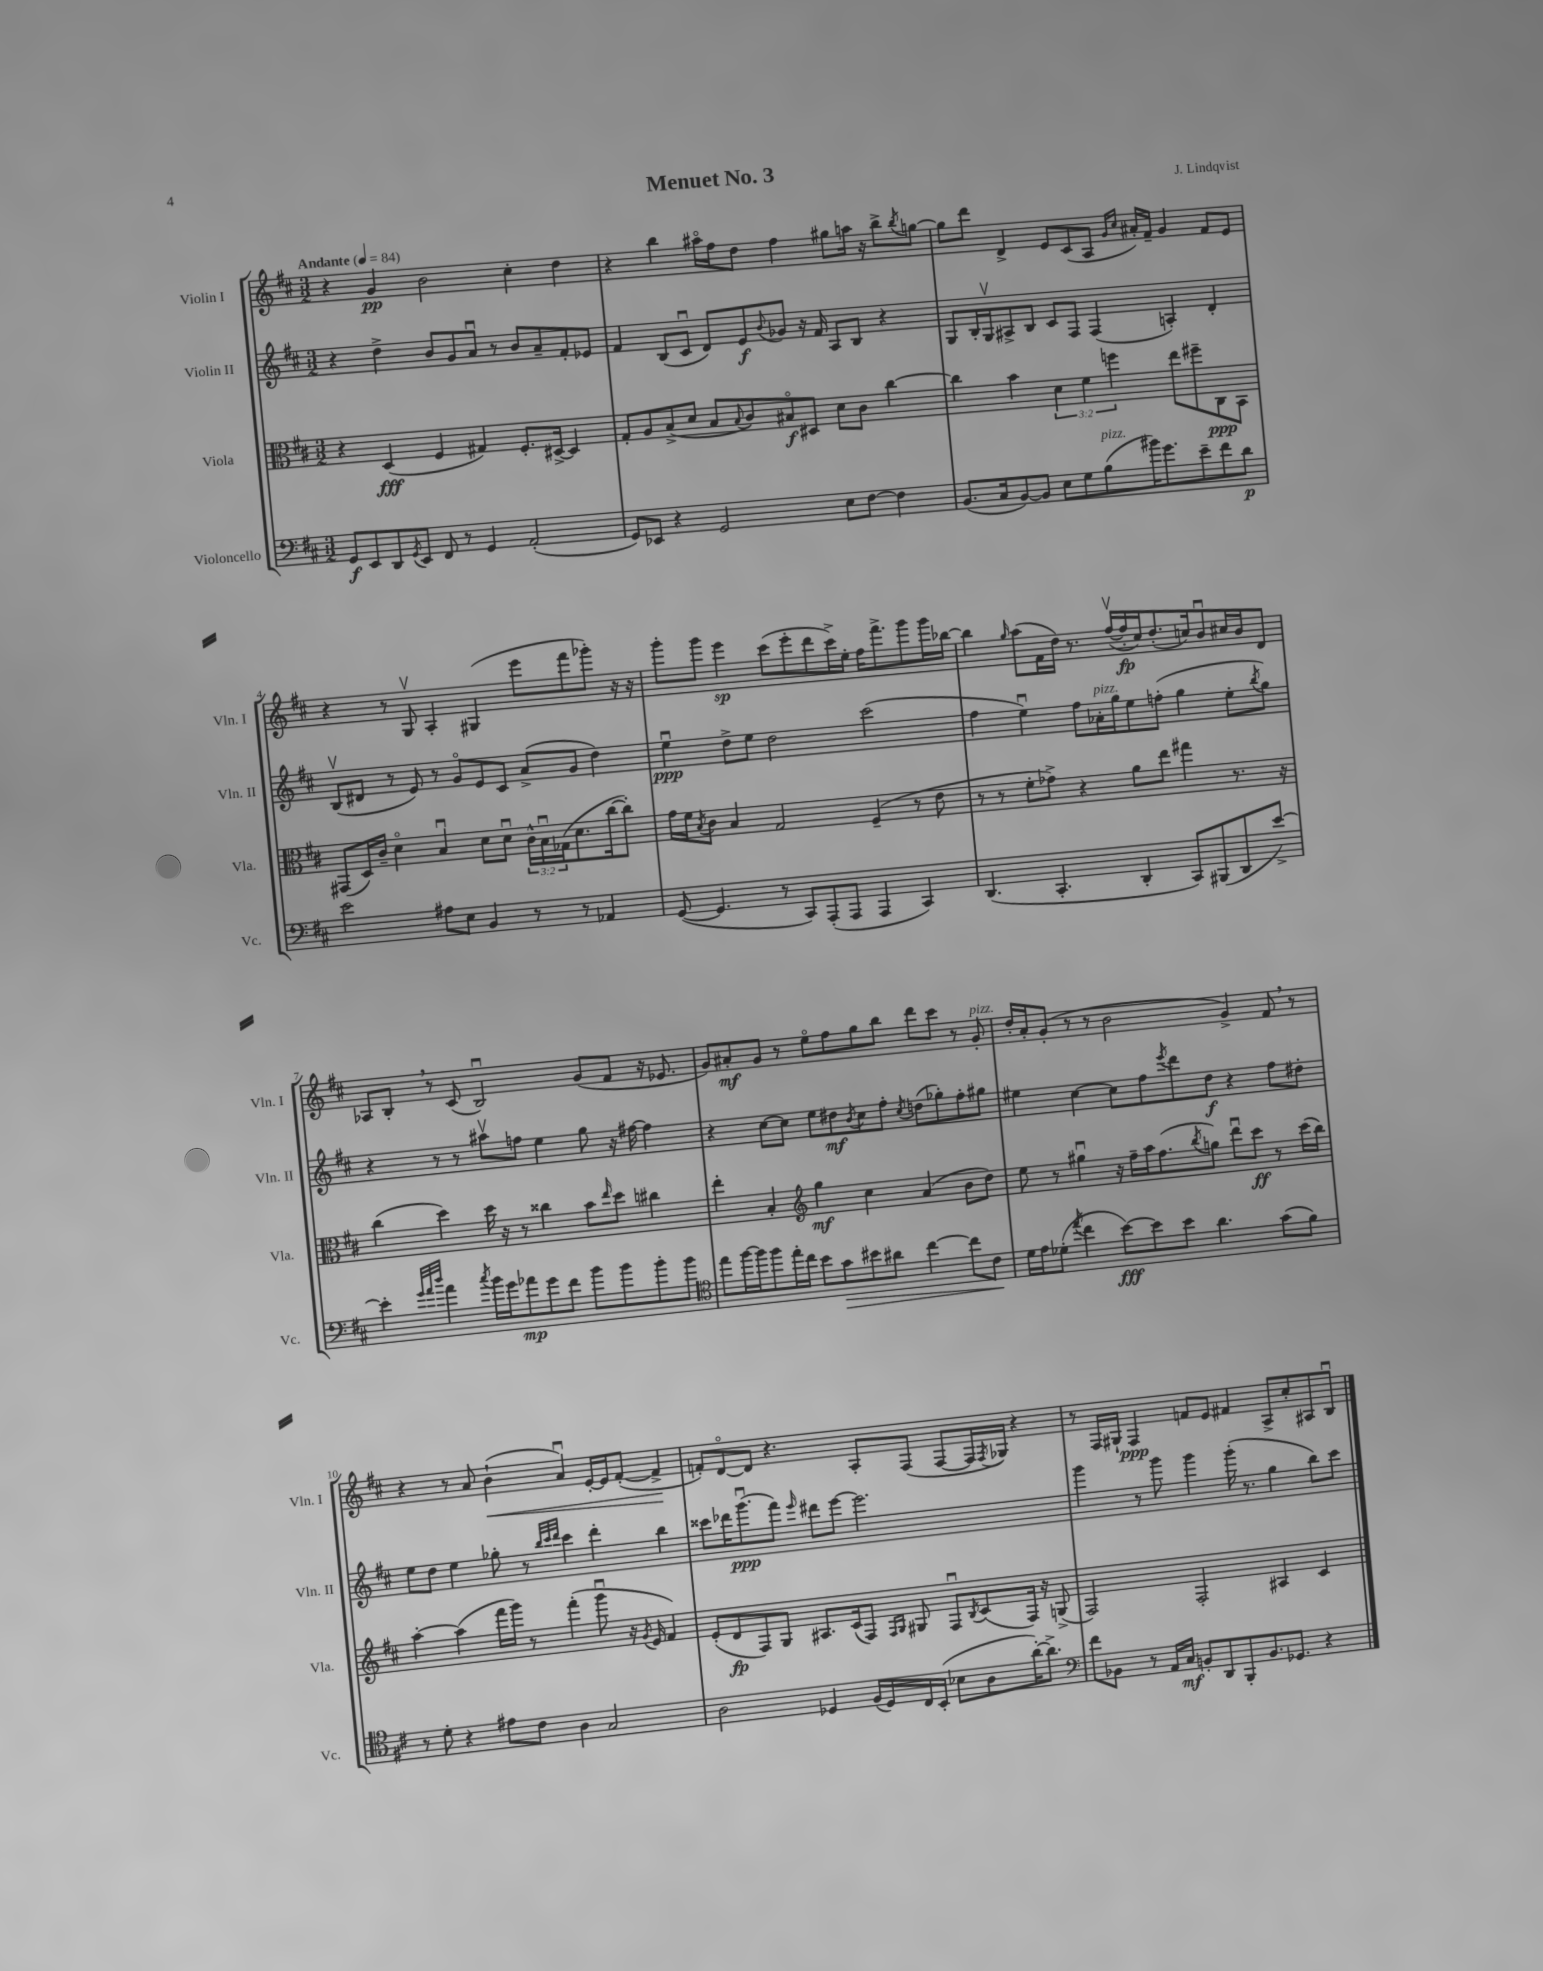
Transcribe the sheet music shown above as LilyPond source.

\header { title = "Menuet No. 3" composer = "J. Lindqvist" }
<<
\new StaffGroup <<
\new Staff = "s0" \with { instrumentName = "Violin I" shortInstrumentName = "Vln. I" } {
    \clef treble \key d \major \numericTimeSignature \time 3/2 \tempo "Andante" 4 = 84
    r4 g'4\pp b'2 cis''4-. d''4 |
    r4 b''4 ais''16\flageolet fis''16 d''8 fis''4 gis''8 a''16 r16 b''8-> \acciaccatura { b''8 } g''8~ |
    g''8 d'''8 d'4-> e'8 cis'8( a8 \grace { g'16 cis''16 } ais'16-.) fis'16-- g'4 fis'8 e'8 |
    r4 r8 g8\upbow a4-. gis4( e'''8 fis'''8 ges'''8-.) r16 r16 |
    g'''8-. g'''8 e'''4\sp cis'''8( e'''8-. d'''8 cis'''16->) e''16-. fis''16 fis'''8.-> g'''8 g'''16 bes''16~ |
    bes''4 \grace { g''16 } a''8( fis'16 d''16) r8. fis''16~\upbow( fis''16-.\fp cis''16) d''8.-.( c''16) b'8\downbow cis''16 b'16 d'8 |
    aes8 b8-. \breathe r8 cis'8( b2\downbow) g'8( fis'8 r16 ees'8. |
    g'8) ais'8-.\mf g'8 r8 e''8\flageolet fis''8 g''8 b''8 d'''8 cis'''8 r8 g'8-.^\markup { \italic "pizz." } |
    d''16-. a'16-. g'8-.( r8 r8 b'2 g'4->) fis'8 \breathe r8 |
    r4 r8 a'8 b'4-!\<( a'4\downbow) e'16~-. e'16 fis'8~-.( fis'4->\! |
    f'8-.) d'8~\flageolet d'8 r4. a8-. fis8( fis8~ fis16 \acciaccatura { fis8 } ges16) r4 |
    r8 fis16 gis16-! fis4\ppp f'8 e'8 fis'4 a8-> cis''8-. ais8 b8\downbow \bar "|." |
}
\new Staff = "s1" \with { instrumentName = "Violin II" shortInstrumentName = "Vln. II" } {
    \clef treble \key d \major \numericTimeSignature \time 3/2
    r4 d''4-> b'8 g'8 a'8\downbow r8 b'8 a'8-- fis'8-. ees'8 |
    fis'4 b8( cis'8\downbow d'8) e'8\f \appoggiatura { b'8 } ges'8 r16 fis'16 a8 b8 r4 |
    g8 b16-. g16\upbow ais8-> b8 cis'8 fis8 fis4( a4-.) d'4-. |
    b8\upbow( dis'8 r8 e'8) r8 g'8\flageolet e'8 cis'8 a'8->( g'8 d''4) |
    e''4\downbow\ppp d''8-> e''8 d''2 cis'''2( |
    fis''4 e''4\downbow) fis''8 aes'16-.^\markup { \italic "pizz." } g''16 e''8 f''8-.( g''4 e''8-. \acciaccatura { b''8 } g''8) |
    r4 r8 r8 ais''8\upbow f''8 e''4 g''8 r16 fis''16~ fis''4 |
    r4 cis''8~ cis''8 e''8 dis''8\mf \acciaccatura { b'8 } cis''8 fis''8-. \acciaccatura { cis''8 } d''8( ges''8-.) fis''8-. gis''8 |
    eis''4 cis''4~ cis''8 fis''8 \acciaccatura { e'''8 } d'''8 d''8\f r4 fis''8 dis''8-. |
    e''8 d''8 e''4 ges''8-. r8 \grace { b''32 cis'''32 d'''32 } cis'''4 d'''4-. b''4 |
    cisis'''8 des'''16 g'''8.\downbow\ppp( fis'''8) \grace { e'''16 } dis'''8 e'''8~ e'''2. |
    g'''4 r8 g'''8 g'''4 g'''16-.( r8. g''4 b''8) cis'''8 \bar "|." |
}
\new Staff = "s2" \with { instrumentName = "Viola" shortInstrumentName = "Vla." } {
    \clef alto \key d \major \numericTimeSignature \time 3/2 \override Staff.TupletNumber.text = #tuplet-number::calc-fraction-text
    r4 d4\fff( fis4 gis4) fis8.-. dis16~-> dis4 |
    g8-. a8 b8->( d'8 b8 \appoggiatura { b8 } cis'8) bis8\flageolet\f dis8 d'8 cis'8 cis''4~ |
    cis''4 b'4 \tuplet 3/2 { d'4 fis'4 f''4 } e''8 fis''8-- cis8\ppp b,8 |
    gis,8( d16) cis'16-- d'4\flageolet b4\downbow d'8 d'8\downbow \tuplet 3/2 { cis'16-^ b16\downbow ges16( } d'8. cis''16~ cis''8-.) |
    g'16 fis'16 \acciaccatura { b8 } cis'8 b4 g2 fis4--( r8 e'8 |
    r8 r8 fis'8-. ges'8->) r4 a'8 e''8 gis''4 r8. r16 |
    cis''4( d''4) d''16 r16 r8 cisis''4 b'8 \grace { e''16 } d''8 cis''4 |
    e''4-. b4-. \clef treble g''4\mf cis''4 a'4( b'8 d''8) |
    e''8 r8 gis''4\downbow r16 fis''16-- a''16 fis''8.( \acciaccatura { b''8 } g''8) d'''8\downbow cis'''8\ff r8 cis'''16( b''16) |
    a''4~-. a''4( fis'''16 g'''16) r8 fis'''4-.( g'''8\downbow r16 \acciaccatura { g'8 } e'16 fis'4) |
    e'8-.( d'8\fp fis8) g8 ais8. cis'16( fis8) \grace { fis16 g16 } gis8 fis8\downbow \acciaccatura { b8 } cis'8( fis16) r16 g8->( |
    fis2) fis2-. ais4 cis'4 \bar "|." |
}
\new Staff = "s3" \with { instrumentName = "Violoncello" shortInstrumentName = "Vc." } {
    \clef bass \key d \major \numericTimeSignature \time 3/2
    g,8\f e,8 d,8 \acciaccatura { g,8 } e,8 fis,8 r8 g,4 a,2-.( |
    g,8) ees,8 r4 g,2 e8 fis8~ fis4 |
    b,8.( cis16 b,8~) b,8 e8 g8 b8^\markup { \italic "pizz." }( bis'16) g'8. e'8-- fis'8 d'8\p |
    e'2 ais8 e8 b,4 r8 r8 aes,4 |
    g,8~( g,4. r8 cis,8) a,,8-.( a,,8 a,,4 cis,4) |
    d,4.( cis,4.-. d,4-. cis,8) bis,,8( d,8 e'8~->) |
    e'4-. \grace { g'32 a'32 d''32 } a'4 \acciaccatura { cis''8 } b'16 g'16 aes'8\mp g'8 fis'8 b'8 b'8 b'8-. b'8 |
    \clef tenor e''8 fis''16~ fis''16 fis''8 e''16-. cis''16 b'8 g'8\> bis'8 ais'8 cis''4~ cis''8 cis'8\! |
    d'16 e'16 des'8-.( \acciaccatura { e''8 } cis''4 b'8~\fff) b'8 b'8 a'4. g'8( fis'8) |
    r8 d'8-. r4 eis'8 cis'8 a4 g2 |
    a2 des4 fis16( des16) cis16 b,16-.( bes8 a8 a'16~-.) a'8.-> |
    \clef bass fis'8 bes,8 r8 a,16 cis16\mf b,8-. d,8 b,,8-. b,8. ges,8. r4 \bar "|." |
}
>>
>>
